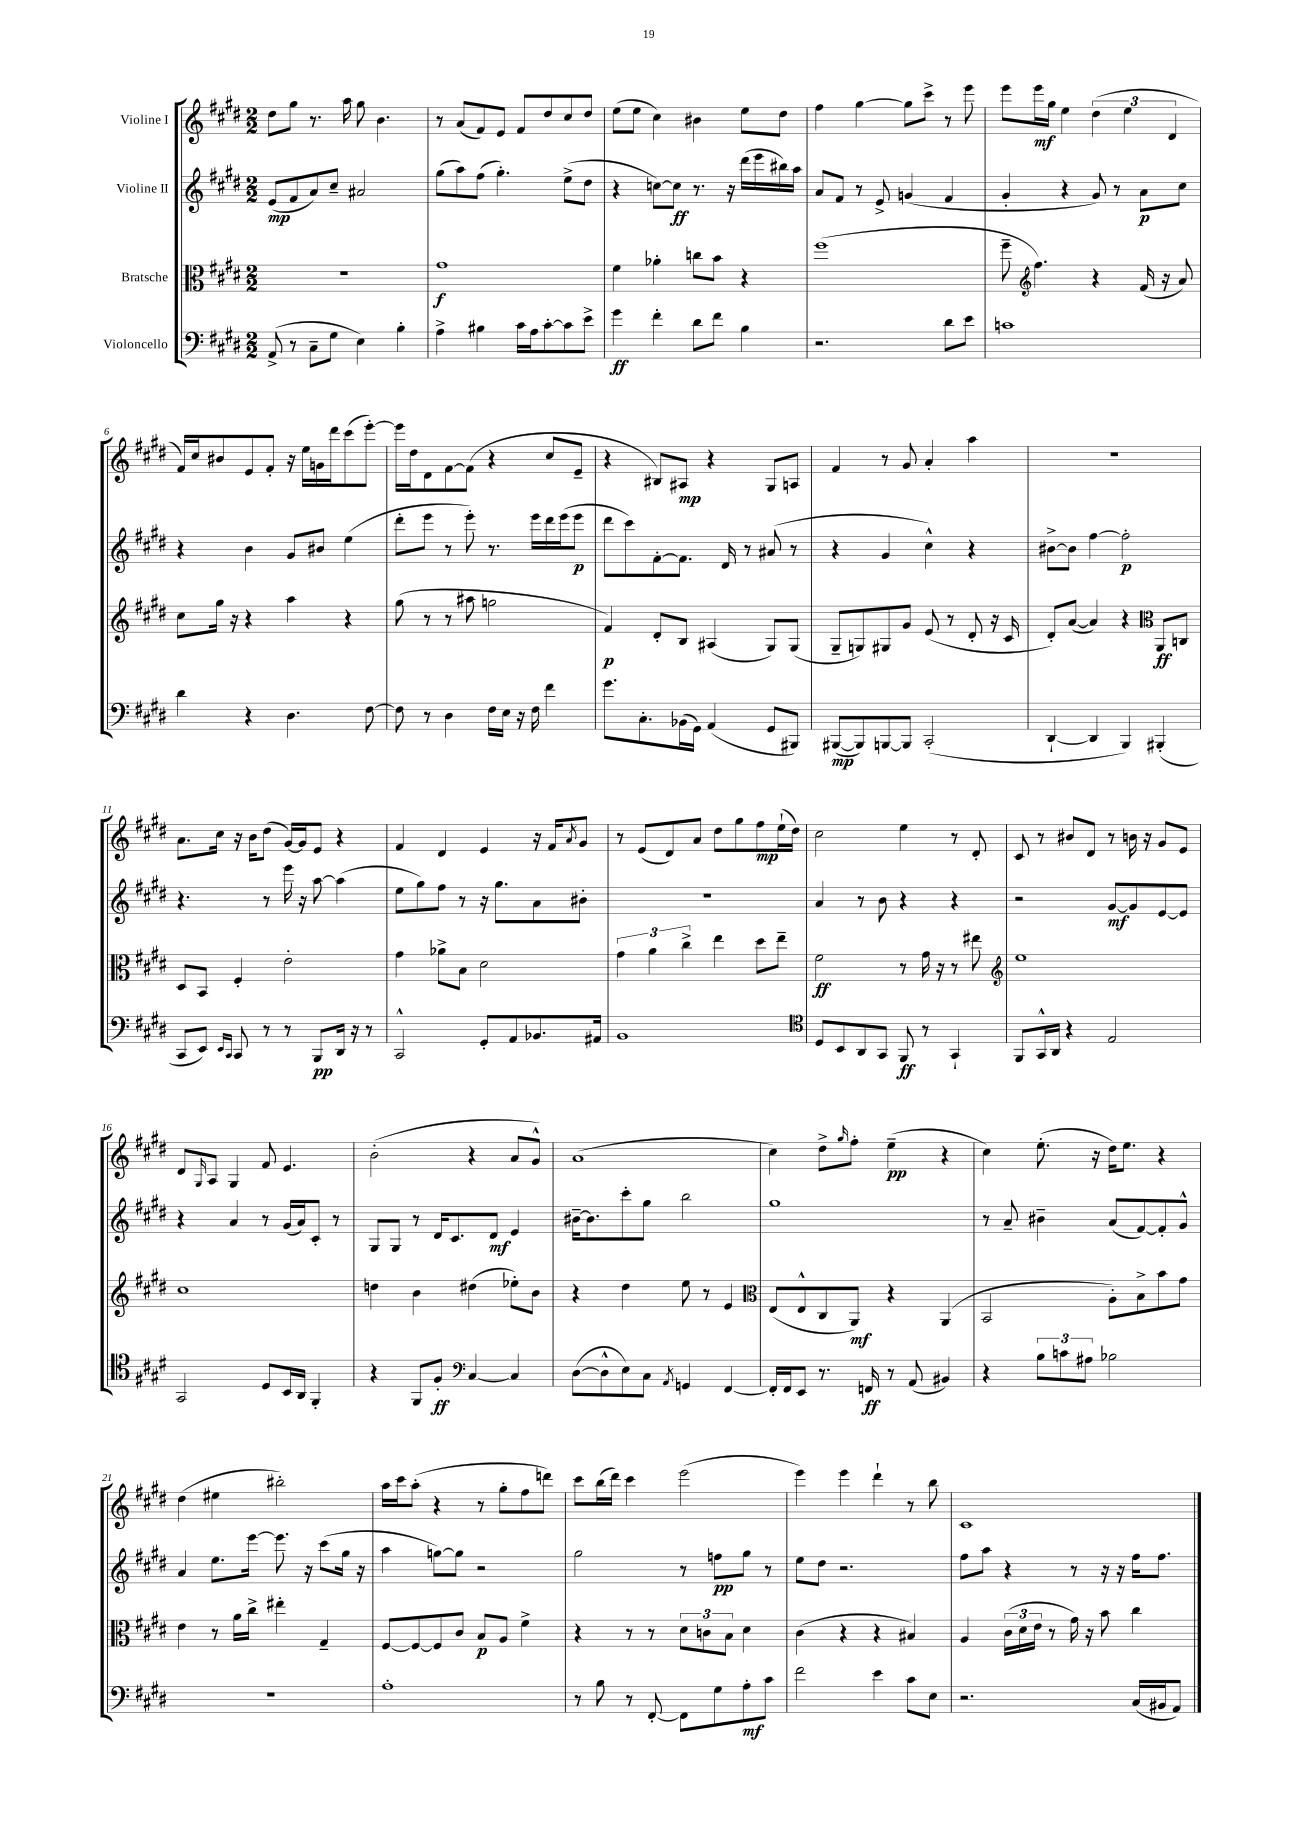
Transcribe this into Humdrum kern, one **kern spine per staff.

**kern	**kern	**kern	**kern
*staff4	*staff3	*staff2	*staff1
*clefF4	*clefC3	*clefG2	*clefG2
*k[f#c#g#d#]	*k[f#c#g#d#]	*k[f#c#g#d#]	*k[f#c#g#d#]
*M2/2	*M2/2	*M2/2	*M2/2
(8AA^/	1r	(8e/L	8dd#\L
8r	.	8f#/	8gg#\J
8C#~\L	.	8a/)	8.r
8G#\J	.	8cc#~/J	.
.	.	.	16aa\
4E\)	.	2a#/	8gg#\
.	.	.	4.b\
4B'\	.	.	.
=	=	=	=
4A^\	1g#	(8gg#\L	8r
.	.	8aa\)	(8a/L
4B#\	.	(8ff#\J	8f#/)
.	.	4.gg#'\)	8e/J
16c#\LL	.	.	8f#/L
16A\J	.	.	.
[8c#'\	.	.	8dd#/
8c#\]	.	(8ee^\L	8cc#/
8e^\J	.	8dd#\J	8dd#/J
=	=	=	=
4g#\	4f#\	4r	(8ee\L
.	.	.	8ee\J
4f#'\	4a-'\	[8cc\L)	4cc#\)
.	.	8cc\]J	.
8d#\L	8cc\L	8.r	4b#\
8f#\J	8b\J	.	.
.	.	16r	.
4B\	4r	(16ddd#\LL	8ee\L
.	.	16eee\	.
.	.	16bb#\)	8dd#\J
.	.	16aa\JJ	.
=	=	=	=
2.r	(1ff#	8a/L	4ff#\
.	.	8f#/J	.
.	.	8r	[4gg#\
.	.	8e^/	.
.	.	(4g/	8gg#\]L
.	.	.	8ccc#^\J
8d#\L	.	4f#/	8r
8e\J	.	.	8eee\
=	=	=	=
1c	8ff#~\	4g#'/	8eee\L
*	*clefG2	*	*
.	4.ff#\)	.	16eee\L
.	.	.	16gg#\JJ
.	.	4r	4ee\
.	4r	8g#/)	(6dd#\
.	.	8r	.
.	.	.	6ee\
.	(16f#/	8a\L	.
.	16r	.	.
.	.	.	6d#/
.	8a/)	8cc#\J	.
=	=	=	=
4d#\	8cc#\L	4r	16f#/LL)
.	.	.	16cc#/J
.	16gg#\Jk	.	8b#/
.	16r	.	.
4r	4r	4b\	8e/
.	.	.	8f#'/J
4.D#\	4aa\	8g#/L	16r
.	.	.	16ee\LL
.	.	8b#/J	16g\
.	.	.	16ddd#\J
.	4r	(4ee\	(8ccc#\
[8F#\	.	.	[8eee'\J)
=	=	=	=
8F#\]	(8gg#\	8ddd#'\L	16eee\]LL
.	.	.	16dd#\J
8r	8r	8eee\J	8d#\
4D#\	8r	8r	[8f#\
.	8aa#\	8eee'\)	(8f#\]J
16F#\LL	2gg\	8.r	4r
16E\JJ	.	.	.
16r	.	.	.
16F#\	.	16eee\LL	.
4f#\	.	16ddd#\	8cc#/L
.	.	(16eee\J	.
.	.	8eee\J	8e~/J
=	=	=	=
8.g#\L	4f#/)	8ddd#\L	4r
.	.	8ccc#\)	.
8.C#'\	.	.	.
.	8d#'/L	[8f#'\	8B#/L)
(16BB-\L	8B/J	8.f#\]J	8A#/J
16GG#\JJ)	.	.	.
(4AA/	(4A#/	.	4r
.	.	16d#/	.
.	.	8r	.
8GG#/L	8G#/L)	(8a#/	8G#/L
8BBB#/J)	(8G#/J	8r	8A/J
=	=	=	=
([8BBB#/L	8G#~/L	4r	4f#/
8BBB#/])	8G/)	.	.
[8BBB/	8G#/	4g#/	8r
8BBB/]J	8g#/J	.	8g#/
(2CC#'/	(8e/	4cc#^^\)	4a'/
.	8r	.	.
.	8d#'/	4r	4aa\
.	16r	.	.
.	16c#/	.	.
=	=	=	=
[4DD#`/	8d#'/L)	[8b#^\L	1r
.	([8a/J	8b#\]J	.
4DD#/]	4a/])	[4ff#\	.
4BBB/)	4r	2ff#'\]	.
*	*clefC3	*	*
(4BBB#'/	8AA/L	.	.
.	8C/J	.	.
=	=	=	=
8CC#/L	8D#/L	4.r	8.a\L
8EE/J)	8BB/J	.	.
.	.	.	16cc#\Jk
16qqEE/LL	.	.	.
16qqCC#/JJ	.	.	.
8CC#/	4F#'/	.	16r
.	.	.	16b\LK
8r	.	8r	(8dd#\J
8r	2e'\	16eee\	[16g#/LL)
.	.	16r	16g#/]J
8BBB/L	.	[8aa\	8e/J
16DD#/Jk	.	(4aa\]	4r
16r	.	.	.
8r	.	.	.
=	=	=	=
2CC#^^/	4g#\	8ee\L	4f#/
.	.	8gg#\)	.
.	8a-^\L	8ff#\J	4d#/
.	8B\J	8r	.
8GG#'/L	2d#\	16r	4e/
.	.	8.gg#\L	.
8AA/	.	.	.
8.BB-/	.	8a\	16r
.	.	.	16f#/LK
.	.	.	8qa/
.	.	8b#'\J	8g#/J
16AA#/Jk	.	.	.
=	=	=	=
1BB	6g#\	1r	8r
.	.	.	(8e/L
.	6a\	.	.
.	.	.	8d#/)
.	6cc#^\	.	.
.	.	.	8a/J
.	4ee\	.	8dd#\L
.	.	.	8gg#\
.	8dd#\L	.	8ff#\
.	8ee~\J	.	(16ee`\L
.	.	.	16dd#\JJ)
=	=	=	=
*clefC4	*	*	*
8D#/L	2f#\	4a/	2cc#\
8BB/	.	.	.
8AA/	.	8r	.
8GG#/J	.	8b\	.
8FF#/	8r	4r	4ee\
8r	16g#\	.	.
.	16r	.	.
4GG#`/	8r	4r	8r
.	8ee#\	.	8d#'/
=	=	=	=
*	*clefG2	*	*
8FF#/L	1ee	2r	8c#/
16GG#^^/L	.	.	8r
16AA/JJ	.	.	.
4r	.	.	8b#/L
.	.	.	8d#/J
2E/	.	[8g#/L	8r
.	.	8g#/]	16b\
.	.	.	16r
.	.	[8e/	8g#/L
.	.	8e/]J	8e/J
=	=	=	=
2GG#/	1cc#	4r	8d#/L
.	.	.	16qqG#/
.	.	.	8A/J
.	.	4a/	4G#/
8D#/L	.	8r	8f#/
16BB/L	.	(16g#/LL	4.e/
16AA/JJ	.	16a/J)	.
4FF#'/	.	8c#'/J	.
.	.	8r	.
=	=	=	=
4r	4dd\	8G#/L	(2b'\
.	.	8G#/J	.
8FF#/L	4b\	8r	.
8F#'/J	.	16d#/LK	.
.	.	8.c#/	.
*clefF4	*	*	*
[4C#/	(4dd#\	.	4r
.	.	8d#/J	.
4C#/]	8ee-'\L)	4e/	8a/L
.	8b\J	.	8g#^^/J)
=	=	=	=
([8D#\L	4r	[16b#~\LK	(1a
.	.	8.b#\]	.
8D#^^\]	.	.	.
8E\)	4dd#\	8ccc#'\	.
8C#\J	.	8gg#\J	.
8qAA/	.	.	.
4GG/	8ee\	2bb\	.
.	8r	.	.
[4FF#/	4e/	.	.
=	=	=	=
*	*clefC3	*	*
16FF#'/]LL	(8E/L	1gg#	4cc#\)
16FF#/J	.	.	.
8EE/J	8E^^/	.	.
8.r	8C#/	.	8dd#^\L
.	.	.	16qqgg#/
.	8AA/J)	.	8ff#'\J
16FF/	.	.	.
8r	4r	.	(4ee~\
(8AA/	.	.	.
4BB#/)	(4AA/	.	4r
=	=	=	=
4r	2BB/	8r	4cc#\)
.	.	8a~/	.
12B\L	.	4b#~\	(8.ee'\
12c\	.	.	.
12A#\J	.	.	.
.	.	.	16r
2B-\	8A'\L)	(8a/L	16dd#\LK)
.	.	.	8.ee\J
.	8B^\	[8f#/)	.
.	8b\	8f#'/]	4r
.	8g#\J	8g#^^/J	.
=	=	=	=
1r	4e\	4a/	(4dd#\
.	8r	8.ee\L	4ee#\
.	16a\LL	.	.
.	16cc#^\JJ	[16eee\Jk	.
.	4ee#'\	8.eee\]	2bb#'\)
.	.	16r	.
.	4G#~/	(8ccc#\L	.
.	.	16gg#\Jk	.
.	.	16r	.
=	=	=	=
1A'	[8F#/L	4aa\	16aa\LL
.	.	.	16ccc#\J
.	8F#/_	.	(8aa'\J
.	8F#/]	[8gg\L)	4r
.	8c#/J	8gg\]J	.
.	8B/L	2r	8r
.	8A/J	.	8gg#'\L
.	4f#^\	.	8ff#\
.	.	.	8ddd\J)
=	=	=	=
8r	4r	2gg#\	8ccc#\L
8B\	.	.	(16bb\L
.	.	.	16ddd#\JJ)
8r	8r	.	4ccc#\
[8FF#'/	8r	.	.
8FF#\]L	12d#\L	8r	(2eee\
.	12c\	.	.
8G#\	.	8ff\L	.
.	12B\J	.	.
8A'\	4d#\	8gg#\J	.
8c#\J	.	8r	.
=	=	=	=
2f#\	(4c#\	8ee\L	4eee\)
.	.	8dd#\J	.
.	4r	2.r	4eee\
4e\	4r	.	4ddd#`\
8c#\L	4B#/)	.	8r
8E\J	.	.	8bb\
=	=	=	=
2.r	4A/	8ff#\L	1c#
.	.	8aa\J	.
.	(24c#\LL	4r	.
.	24d#\	.	.
.	24e\JJ	.	.
.	8r	.	.
.	16g#\)	8r	.
.	16r	.	.
.	8b\	16r	.
.	.	16r	.
(16C#/LL	4cc#\	16ff#\LK	.
16BB#/J	.	8.ff#\J	.
8AA/J)	.	.	.
==	==	==	==
*-	*-	*-	*-
